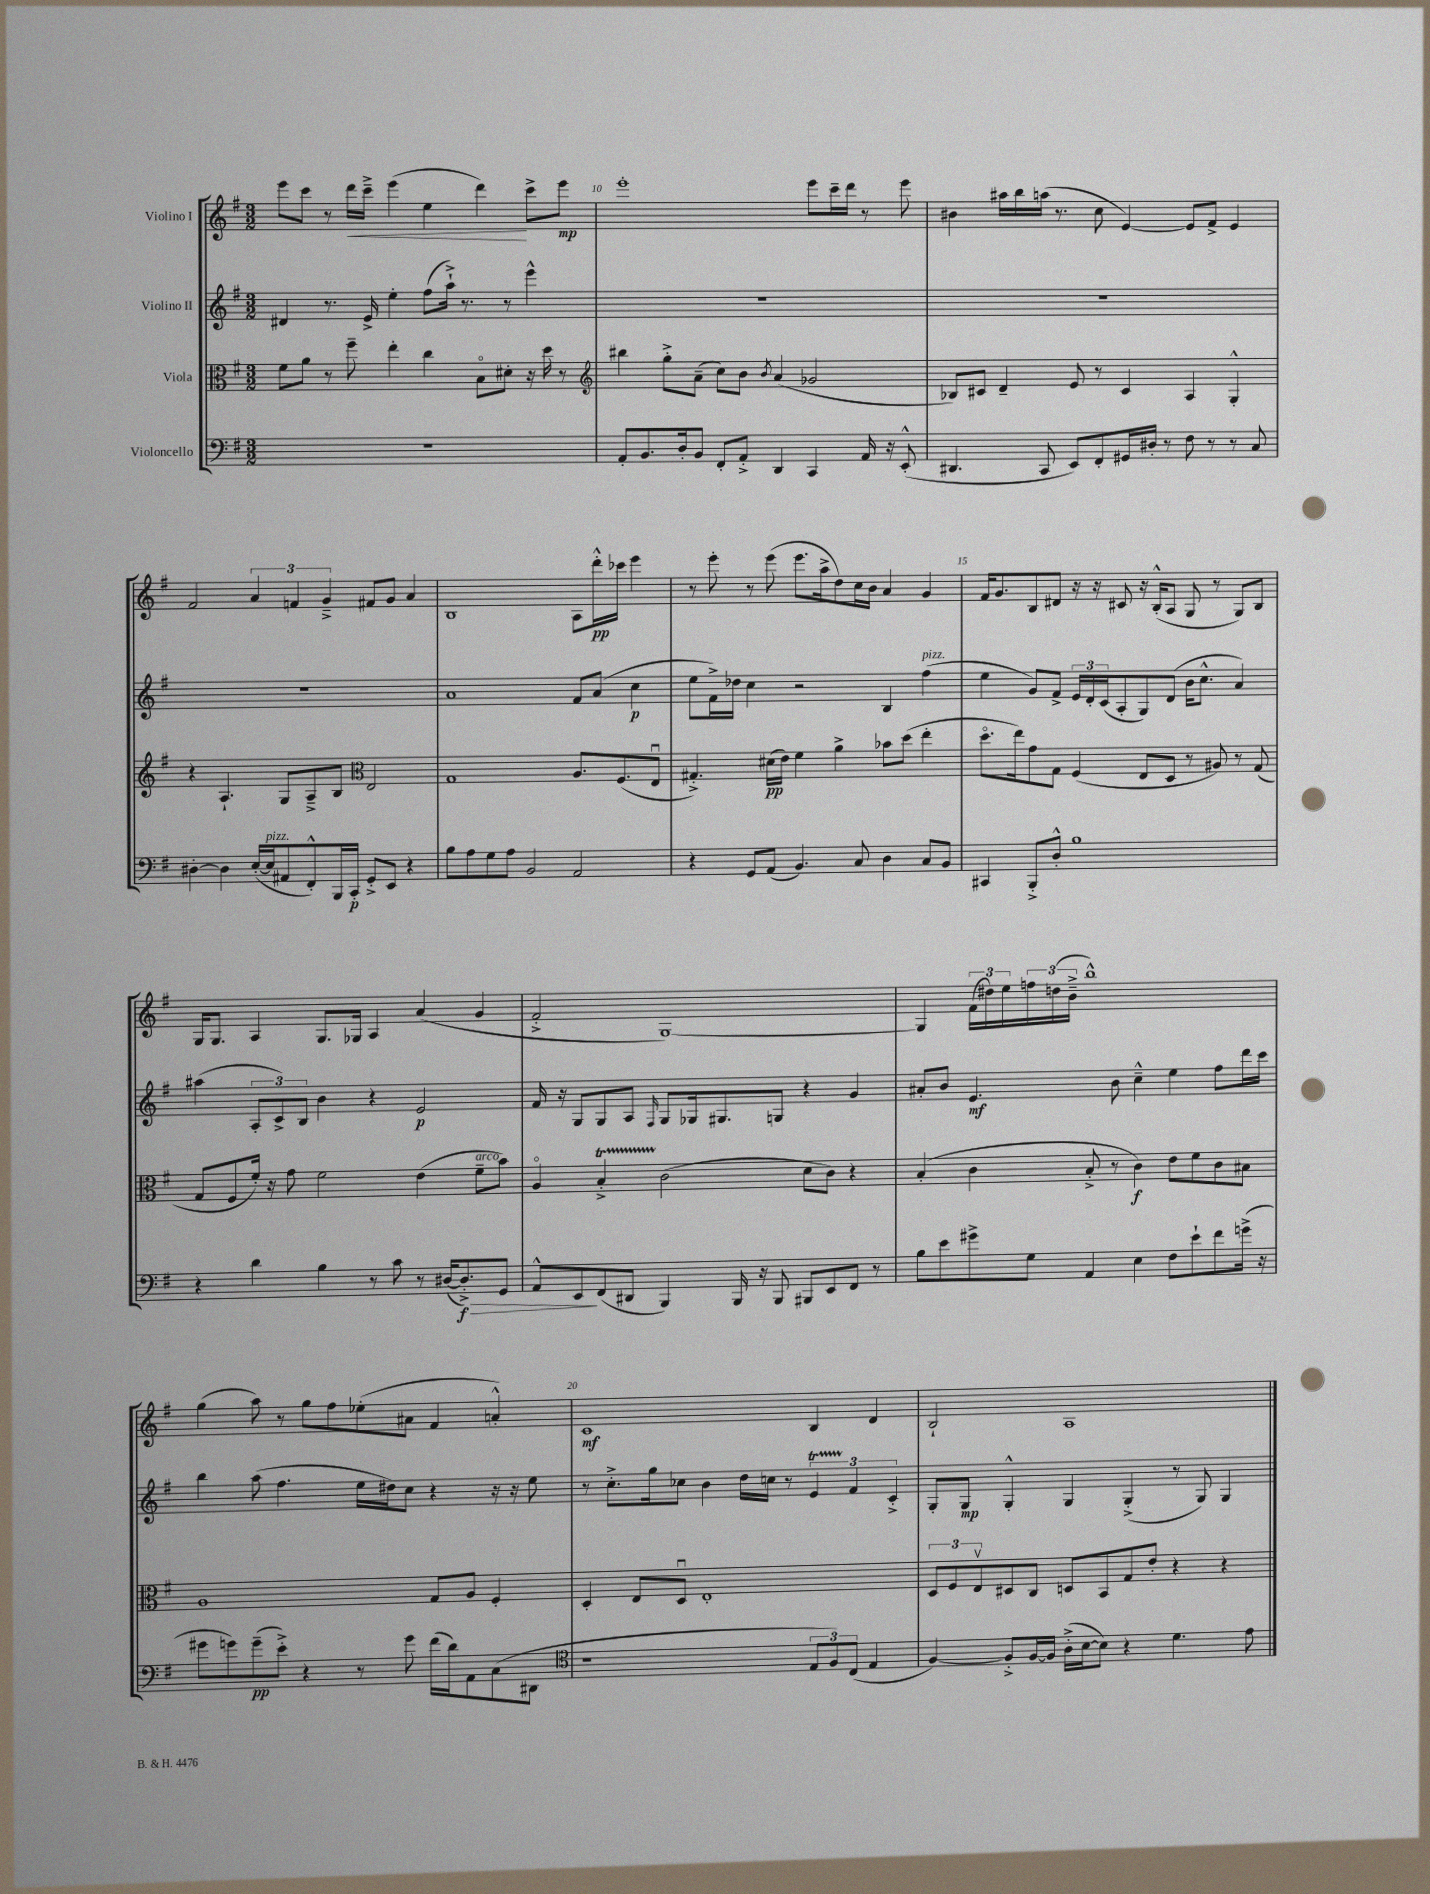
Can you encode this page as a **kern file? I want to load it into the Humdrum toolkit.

**kern	**kern	**kern	**kern
*staff4	*staff3	*staff2	*staff1
*clefF4	*clefC3	*clefG2	*clefG2
*k[f#]	*k[f#]	*k[f#]	*k[f#]
*M3/2	*M3/2	*M3/2	*M3/2
1.r	8f#\L	4d#/	8eee\L
.	8a\J	.	8ccc\J
.	8r	8.r	8r
.	8ff#~\	.	16ddd\LL
.	.	16e^/	16ccc~^\JJ
.	4ee'\	4ee'\	(4eee\
.	4cc\	(8ff#\L	4ee\
.	.	16aa`^\Jk)	.
.	.	8.r	.
.	8Bo\L	.	4ddd\)
.	8d#'\J	8r	.
.	16r	4eee^^\	8ccc^\L
.	16dd\	.	.
.	8r	.	8eee\J
=	=	=	=
*	*clefG2	*	*
8AA'/L	4bb#\	1.r	1eee'
8.BB/	.	.	.
.	8gg'^\L	.	.
16D'/k	.	.	.
8BB/J	(8a~\J	.	.
8FF#'/L	8cc\L)	.	.
8AA'^/J	8b\J	.	.
.	8qb/	.	.
4DD/	(4a/	.	.
4CC/	2g-/	.	8eee\L
.	.	.	16ccc~\L
.	.	.	16ddd\JJ
16AA/	.	.	8r
16r	.	.	.
(8EE'^^/	.	.	8eee\
=	=	=	=
4.DD#/	8B-/L)	1.r	4b#\
.	8c#/J	.	.
.	4d~/	.	16aa#\LL
.	.	.	16bb\
8CC/	.	.	(16aa\JJ
.	.	.	8.r
8EE/L)	8e/	.	.
8FF#'/	8r	.	8cc\
16GG#/L	4c#/	.	[4e/)
16D#'/JJ	.	.	.
8r	.	.	.
8F#\	4A/	.	8e/]L
8r	.	.	8f#^/J
8r	4G'^^/	.	4e/
8C/	.	.	.
=	=	=	=
[4D#'\	4r	1.r	2f#/
4D#\]	4.A`/	.	.
([16E'/LL	.	.	6a/
16E/]J	.	.	.
8AA#/	8G/L	.	.
.	.	.	6f/
8FF#'^^/)	8A~^/	.	.
.	.	.	6g~^/
16BBB/L	8B/J	.	.
16CC'/JJ	.	.	.
*	*clefC3	*	*
8GG'^/L	2E/	.	8f#/L
8EE/J	.	.	8g/J
4r	.	.	4a/
=	=	=	=
8B\L	1G	1a	1B
8A\	.	.	.
8G\	.	.	.
8A\J	.	.	.
2BB/	.	.	.
2AA/	8.A/L	8f#/L	8A\L
.	.	(8a/J	16ddd'^^\L
.	(8.F#/	.	16ccc-\JJ
.	.	4cc\	4eee\
.	8Eu/J	.	.
=	=	=	=
4r	4.G#'^/)	8ee\L	8r
.	.	16f#^\L)	8eee'\
.	.	16dd-\JJ	.
8GG/L	.	4cc\	8r
(8AA/J	(16d#\LL	.	(8eee\
.	16e\JJ)	.	.
4.BB/)	4f#\	2r	8.eee\L
.	.	.	16aa^\k
.	4a^\	.	8dd\)
8C/	.	.	16cc\L
.	.	.	16b\JJ
4D\	8b-\L	4B/	4a/
.	(8dd\J	.	.
8C/L	4ee'\	(4ff#\	4g/
8BB/J	.	.	.
=	=	=	=
4CC#/	8.ddo\L	4ee\	16f#/LK
.	.	.	8.g/
.	16ee\k)	.	.
8BBB'^/L	8g\	8g/L)	8B/
8D'^^/J	8G\J	8f#^/J	8d#/J
1B	(4F#/	24e/LL	16r
.	.	24d'/	.
.	.	.	16r
.	.	(24c/J	.
.	.	8A'/	8c#/
.	8E/L	8G/)	16r
.	.	.	(16B'^^/LK
.	8D/J	(8d/J	8A/J
.	8r	16b\LK	8G/
.	.	8.cc^^\J	.
.	8A#/)	.	8r
.	8r	4a/)	8G/L)
.	(8G/	.	8B/J
=	=	=	=
4r	8G/L	(4aa#\	16G/LK
.	.	.	8.G/J
.	8F#/	.	.
4d\	16f#'/Jk)	12A'/L	4A/
.	16r	.	.
.	.	12c^/)	.
.	8g\	.	.
.	.	12B/J	.
4B\	2f#\	4b\	8.G/L
.	.	.	16G-/Jk
8r	.	4r	4A/
8c\	.	.	.
8r	(4e\	2e/	(4a/
([16D#/LK	.	.	.
8.D#'^/])	.	.	.
.	8f#~\L	.	4g/
8GG/J	8b\J)	.	.
=	=	=	=
8AA^^/L	4Ao/	16f#/	2f#'^/
.	.	16r	.
8EE/	.	8G/L	.
(8FF#/	4B'^/	8G/	.
8DD#/J	.	8A/J	.
.	.	16qqF#/	.
4BBB/)	(2c\	8G/L	[1G)
.	.	16G-/k	.
.	.	8.G#/	.
16BBB/	.	.	.
16r	.	.	.
8BBB/	.	8G/J	.
8BBB#/L	8d\L	4r	.
8EE/	8c\J)	.	.
8FF#/J	4r	4g/	.
8r	.	.	.
=	=	=	=
8B\L	(4B'/	8a#'/L	4G/]
8e\	.	8b/J	.
8g#^\	4c\	4.e/	(24f#\LL
.	.	.	24dd#\)
.	.	.	24ee\
8G\J	.	.	24ff\
.	.	.	(24dd\
.	.	.	24b~^\JJ
4AA/	8B'^/	.	1bb^^)
.	8r	8b\	.
4E\	4c\)	4cc~^^\	.
8F#\L	8e\L	4ee\	.
8e`\	8f#\	.	.
8f#\	8c\	8ff#\L	.
(16g^\Jk	8B#\J	16ddd\L	.
16r	.	16ccc\JJ	.
=	=	=	=
8g#\L	1A	4bb\	(4gg\
8g\)	.	.	.
(8g~\	.	(8aa\	8aa\)
8e'^\J)	.	4.ff#\	8r
4r	.	.	8gg\L
.	.	.	8ff#\
8r	.	16ee\LL	(8ee-'\
.	.	16dd#\J)	.
8g\	.	8cc\J	8a#\J
(16f#\LL	8G/L	4r	4f#/
16d\J)	.	.	.
8AA\	8A/J	.	.
(8C\	4F#'/	16r	4a'^^/)
.	.	16r	.
8DD#\J	.	8ee\	.
=	=	=	=
*clefC4	*	*	*
1r	4D'/	8r	1c
.	.	8.cc'^\L	.
.	8E/L	.	.
.	.	16gg\k	.
.	8Du/J	8cc-\J	.
.	1E'	4b\	.
.	.	16dd\LL	.
.	.	16cc\JJ	.
.	.	8r	.
12E/L	.	6e/	4B/
12F#/)	.	.	.
(12C/J	.	6f#/	.
4E/	.	.	4d/
.	.	6c'^/	.
=	=	=	=
[4F#/)	12D/L	8G'/L	2B`/
.	12F#/	.	.
.	.	8G/J	.
.	12Ev/	.	.
8F#'^/]L	8D#/	4G'^^/	.
[16F#/L	8C/J	.	.
16F#/]JJ	.	.	.
(16A'^\LL	8D/L	4G/	1A
[16B\J	.	.	.
8B\]J)	8BB/	.	.
4r	8G/	(4G'^/	.
.	8e'/J	.	.
4.d\	4r	8r	.
.	.	8G/)	.
.	4r	4G/	.
8e\	.	.	.
==	==	==	==
*-	*-	*-	*-
